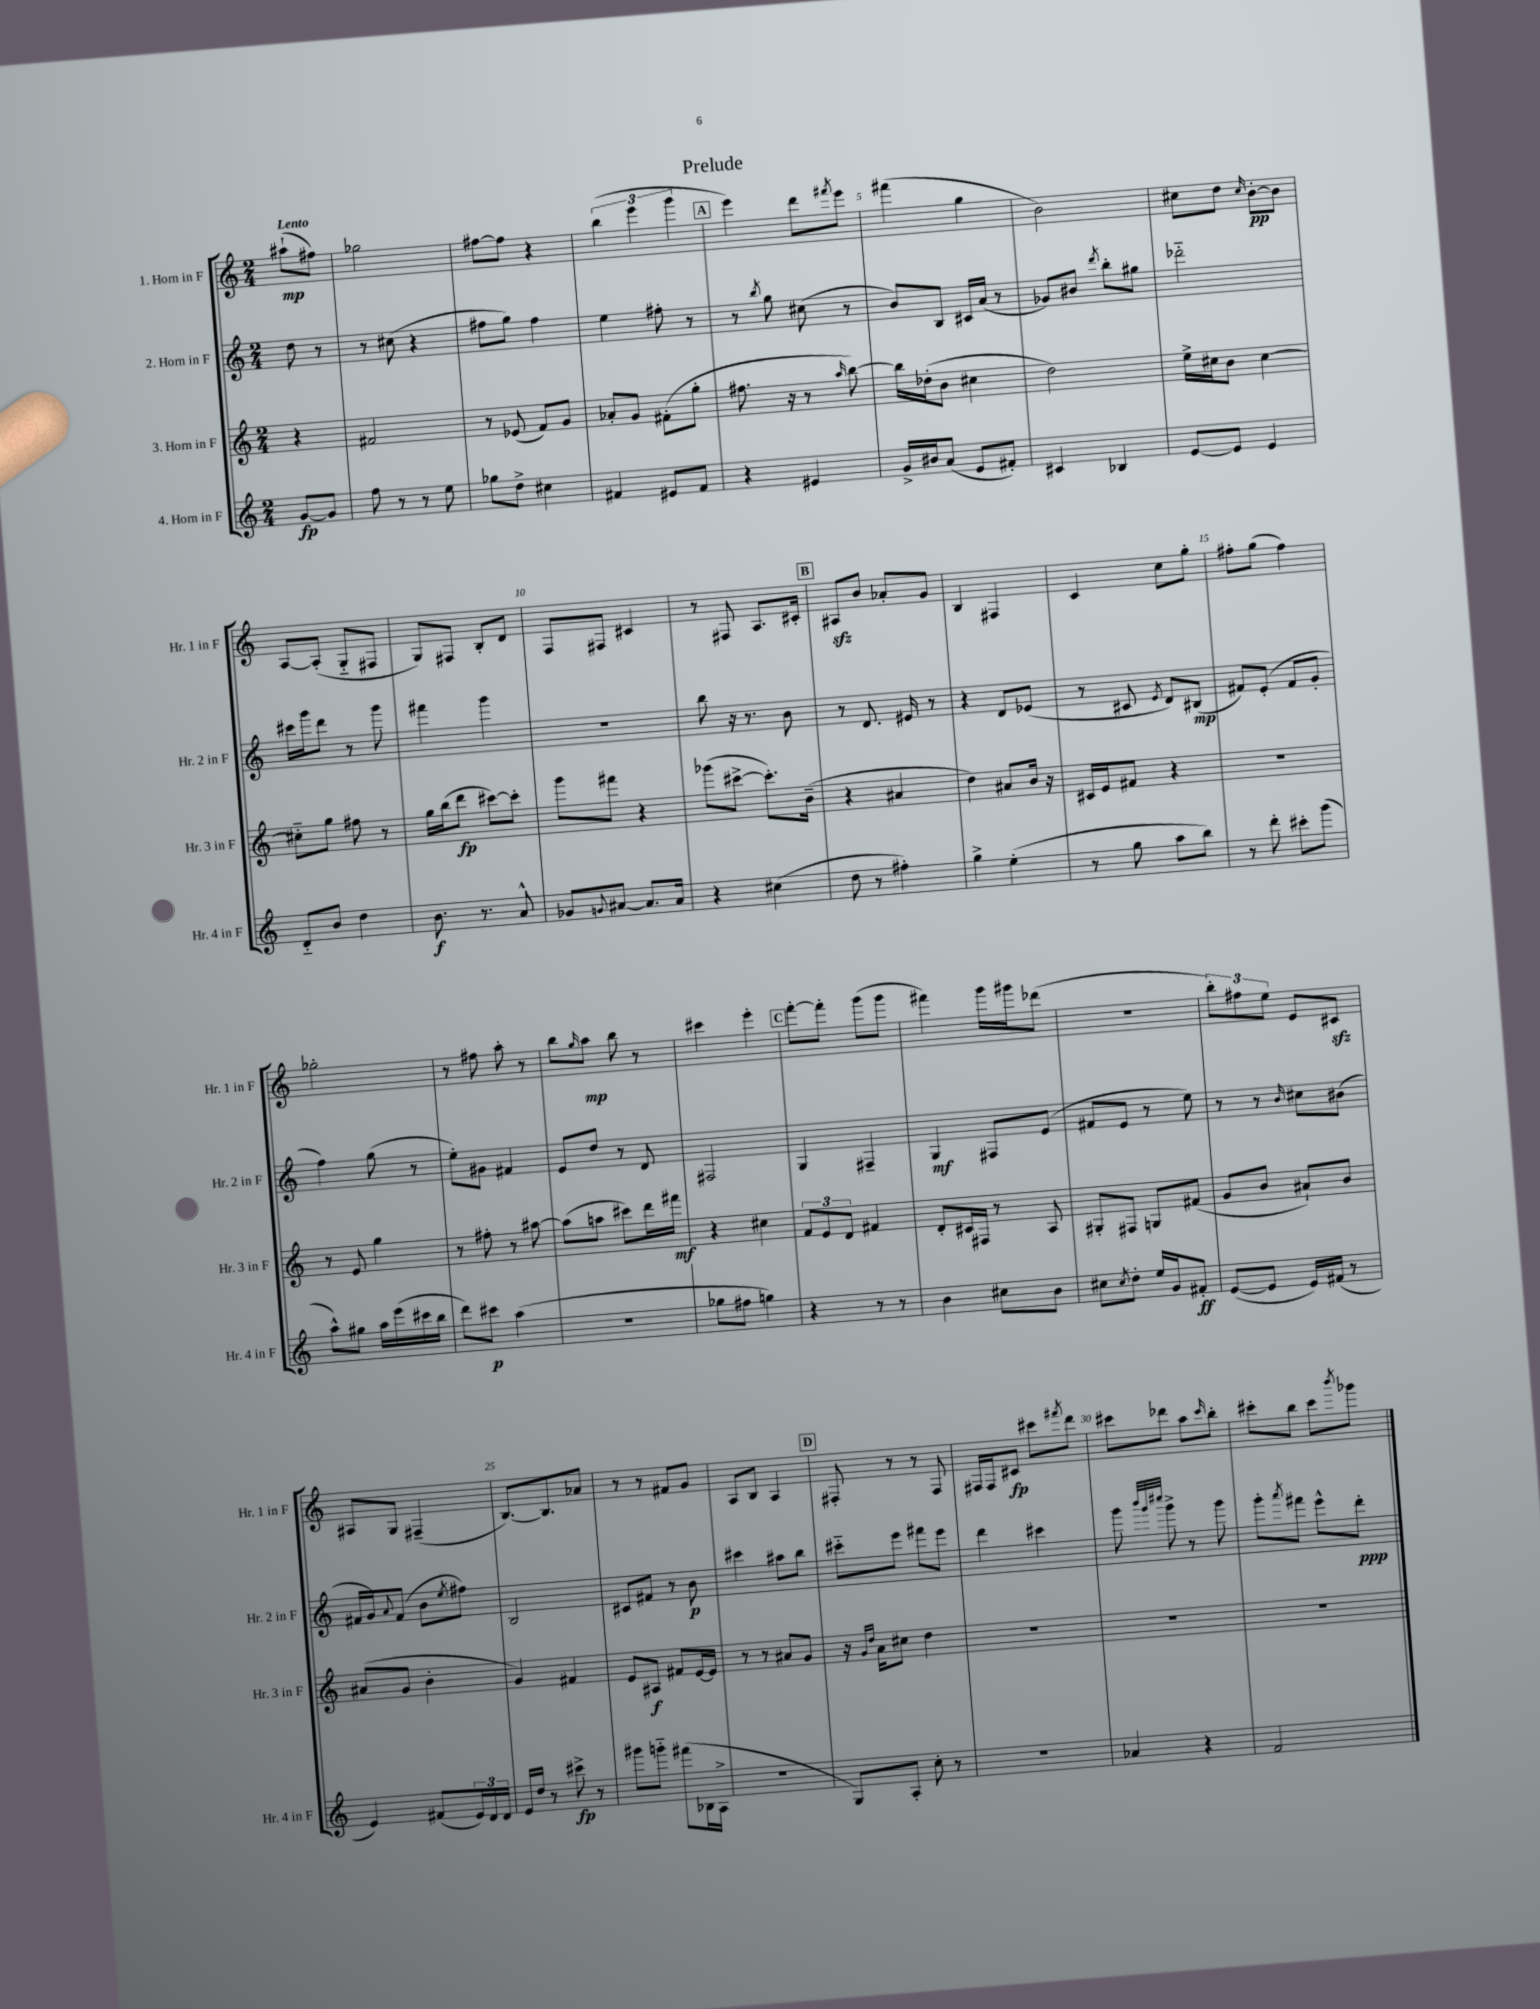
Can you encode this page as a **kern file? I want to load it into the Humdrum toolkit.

**kern	**kern	**kern	**kern
*staff4	*staff3	*staff2	*staff1
*clefG2	*clefG2	*clefG2	*clefG2
*k[]	*k[]	*k[]	*k[]
*M2/4	*M2/4	*M2/4	*M2/4
[8g	4r	8dd	(8aa#`
8g]	.	8r	8ff#)
=	=	=	=
8ff	2f#	8r	2gg-
8r	.	(8cc#	.
8r	.	4r	.
8ee	.	.	.
=	=	=	=
8gg-	8r	8ff#	[8ff#
8dd^	(8e-	8gg)	8ff#]
4cc#	8f)	4ff#	4r
.	8g	.	.
=	=	=	=
4f#	8a-'	4ee	(6bb
.	8g	.	.
.	.	.	6eee
8e#	(8f#'	8ff#'	.
.	.	.	6ggg
8f#	8gg'	8r	.
=	=	=	=
4r	8.ff#	8r	4eee)
.	.	8qbb	.
.	.	8gg	.
.	16r	.	.
4e#	8r	(8cc#	8ddd
.	16qqaa	.	8qfff#
.	[8bb)	8r	8eee
=	=	=	=
16g^	16bb]	8b)	(4fff#
16b#	(16dd-'	.	.
(8a	8b	8B	.
8e	4cc#	16c#	4gg
.	.	(16a	.
8f#')	.	8r	.
=	=	=	=
4c#	2dd)	8g-)	2b)
.	.	8b#	.
.	.	8qddd	.
4B-	.	8bb'	.
.	.	8gg#	.
=	=	=	=
[8e	16ee^	2ddd-'~	8cc#
.	16cc#	.	.
8e]	8b	.	8dd
.	.	.	16qqcc#
4e	[4cc#	.	[8b'
.	.	.	8b]
=	=	=	=
8d'~	8cc#'~]	16ccc#	[8A
.	.	16ggg	.
8b	8gg	8ddd	(8A']
4dd	8ff#	8r	8G'~
.	8r	8ggg	8F#
=	=	=	=
8.b	16gg	4fff#	8G)
.	(16bb	.	.
.	8ddd	.	8F#
8.r	.	.	.
.	[8ccc#)	4ggg	8B'
8a^^	8ccc#']	.	8d
=	=	=	=
8g-	8ggg	2r	8F
8qqg	.	.	.
[8a#	8fff#	.	8F#
8.a#]	4r	.	4c#
16a#	.	.	.
=	=	=	=
4r	(8ggg-	8bb	8r
.	[8ccc#^	16r	8F#
.	.	8.r	.
(4cc#	8.ccc#'])	.	8.A
.	.	8b	.
.	(16b~	.	16c#'
=	=	=	=
8dd	4r	8r	8A#
8r	.	8.d	8b
4ff#')	4a#	.	8a-'
.	.	16e#	.
.	.	8r	8g
=	=	=	=
4gg^	4dd)	4r	4B
(4ee'	8a#	8d	4F#
.	16b	(8e-	.
.	16r	.	.
=	=	=	=
8r	16c#	8r	4c
.	16e	.	.
8gg	8f#	8c#	.
.	.	8qe	.
8aa	4r	8d)	8cc
8bb)	.	(8B#	8gg'
=	=	=	=
8r	2r	8f#)	8ff#'
8ddd'	.	(8e'	(8gg
8ccc#'	.	8f#	4ff#)
(8ggg	.	8g'	.
=	=	=	=
8aa^^)	8r	4ff)	2gg-'
8gg#	8e	.	.
16aa	4gg	(8gg	.
(16eee	.	.	.
16ccc#	.	8r	.
16bb	.	.	.
=	=	=	=
8ddd)	8r	8ee')	8r
8ccc#	8ff#'	8g#	8ff#
(4aa	8r	4f#	8aa'
.	[8aa#	.	8r
=	=	=	=
2r	(8aa#]	8e	8bb
.	.	.	16qqgg
.	8aa	8dd	8aa
.	8ccc#)	8r	8bb
.	16ddd	8d	8r
.	16fff#	.	.
=	=	=	=
8gg-	4r	2F#	4ccc#
8ff#	.	.	.
4gg)	4cc#	.	4eee'
=	=	=	=
4r	12f	4G	[8fff'
.	12e	.	.
.	.	.	8fff']
.	12d	.	.
8r	4f#	4F#~	(8ggg
8r	.	.	8ggg
=	=	=	=
4b	8d'	4G	4fff#)
.	16c#	.	.
.	16F#	.	.
8cc#	8r	8F#	16ggg
.	.	.	16ggg#
8b	8A	(8e	(8ddd-
=	=	=	=
8cc#	8G#'	8f#	2r
8qcc#	.	.	.
8dd'	8F#	8e	.
16ee	8G	8r	.
16g	.	.	.
8f#'	(8f#	8ee)	.
=	=	=	=
([8e	8g	8r	12bb')
.	.	.	12ff#
8e]	8b	8r	.
.	.	.	12ee
.	.	16qqb	.
16e)	8a#`)	8cc#	8e
(16f#	.	.	.
8r	8b	(8b#	8c#
=	=	=	=
4e)	(8a#	16f#	8A#
.	.	16g)	.
.	.	8qqa	.
.	8g	(8f#	8G
(8f#	4b'	8b	(4F#~
.	.	8qee	.
24e)	.	8ff#)	.
24d	.	.	.
24d	.	.	.
=	=	=	=
16e	4g)	2B	[8.B)
16dd	.	.	.
8r	.	.	.
.	.	.	8.B]
8ccc#^	4f#	.	.
8r	.	.	8a-
=	=	=	=
8ggg#	8e	8c#	8r
8ggg'~	8A#	8f#	8r
(8fff#	8f#	8r	8f#
16B-	[16e	8b	8g
16A^	16e]	.	.
=	=	=	=
2r	8r	4ccc#	8A
.	8r	.	8B
.	8a#	8aa#	4A
.	8g	8bb	.
=	=	=	=
8G)	16r	8ccc#'~	8F#'
.	16qqg	.	.
.	16qqdd	.	.
.	16a	.	.
8A'	8cc#	8eee	8r
8cc'	4dd	8fff#	8r
8r	.	8eee	8F#
=	=	=	=
2r	2r	4ddd	16F#
.	.	.	16F#
.	.	.	8c#
.	.	4ccc#	8ccc#
.	.	.	8qfff#
.	.	.	8ddd
=	=	=	=
4a-	2r	8ggg	8ccc#
.	.	32qqbbb	.
.	.	32qqggg	.
.	.	32qqcccc#	.
.	.	8ggg^	8ddd-
4r	.	8r	8aa
.	.	.	16qqccc#
.	.	8ggg	8bb'
=	=	=	=
2f	2r	8ggg'	8ccc#'
.	.	8qaaa	.
.	.	8fff#	8bb
.	.	8eee^^	8ccc#
.	.	.	8qbbb
.	.	8ddd'	8ggg-
==	==	==	==
*-	*-	*-	*-
